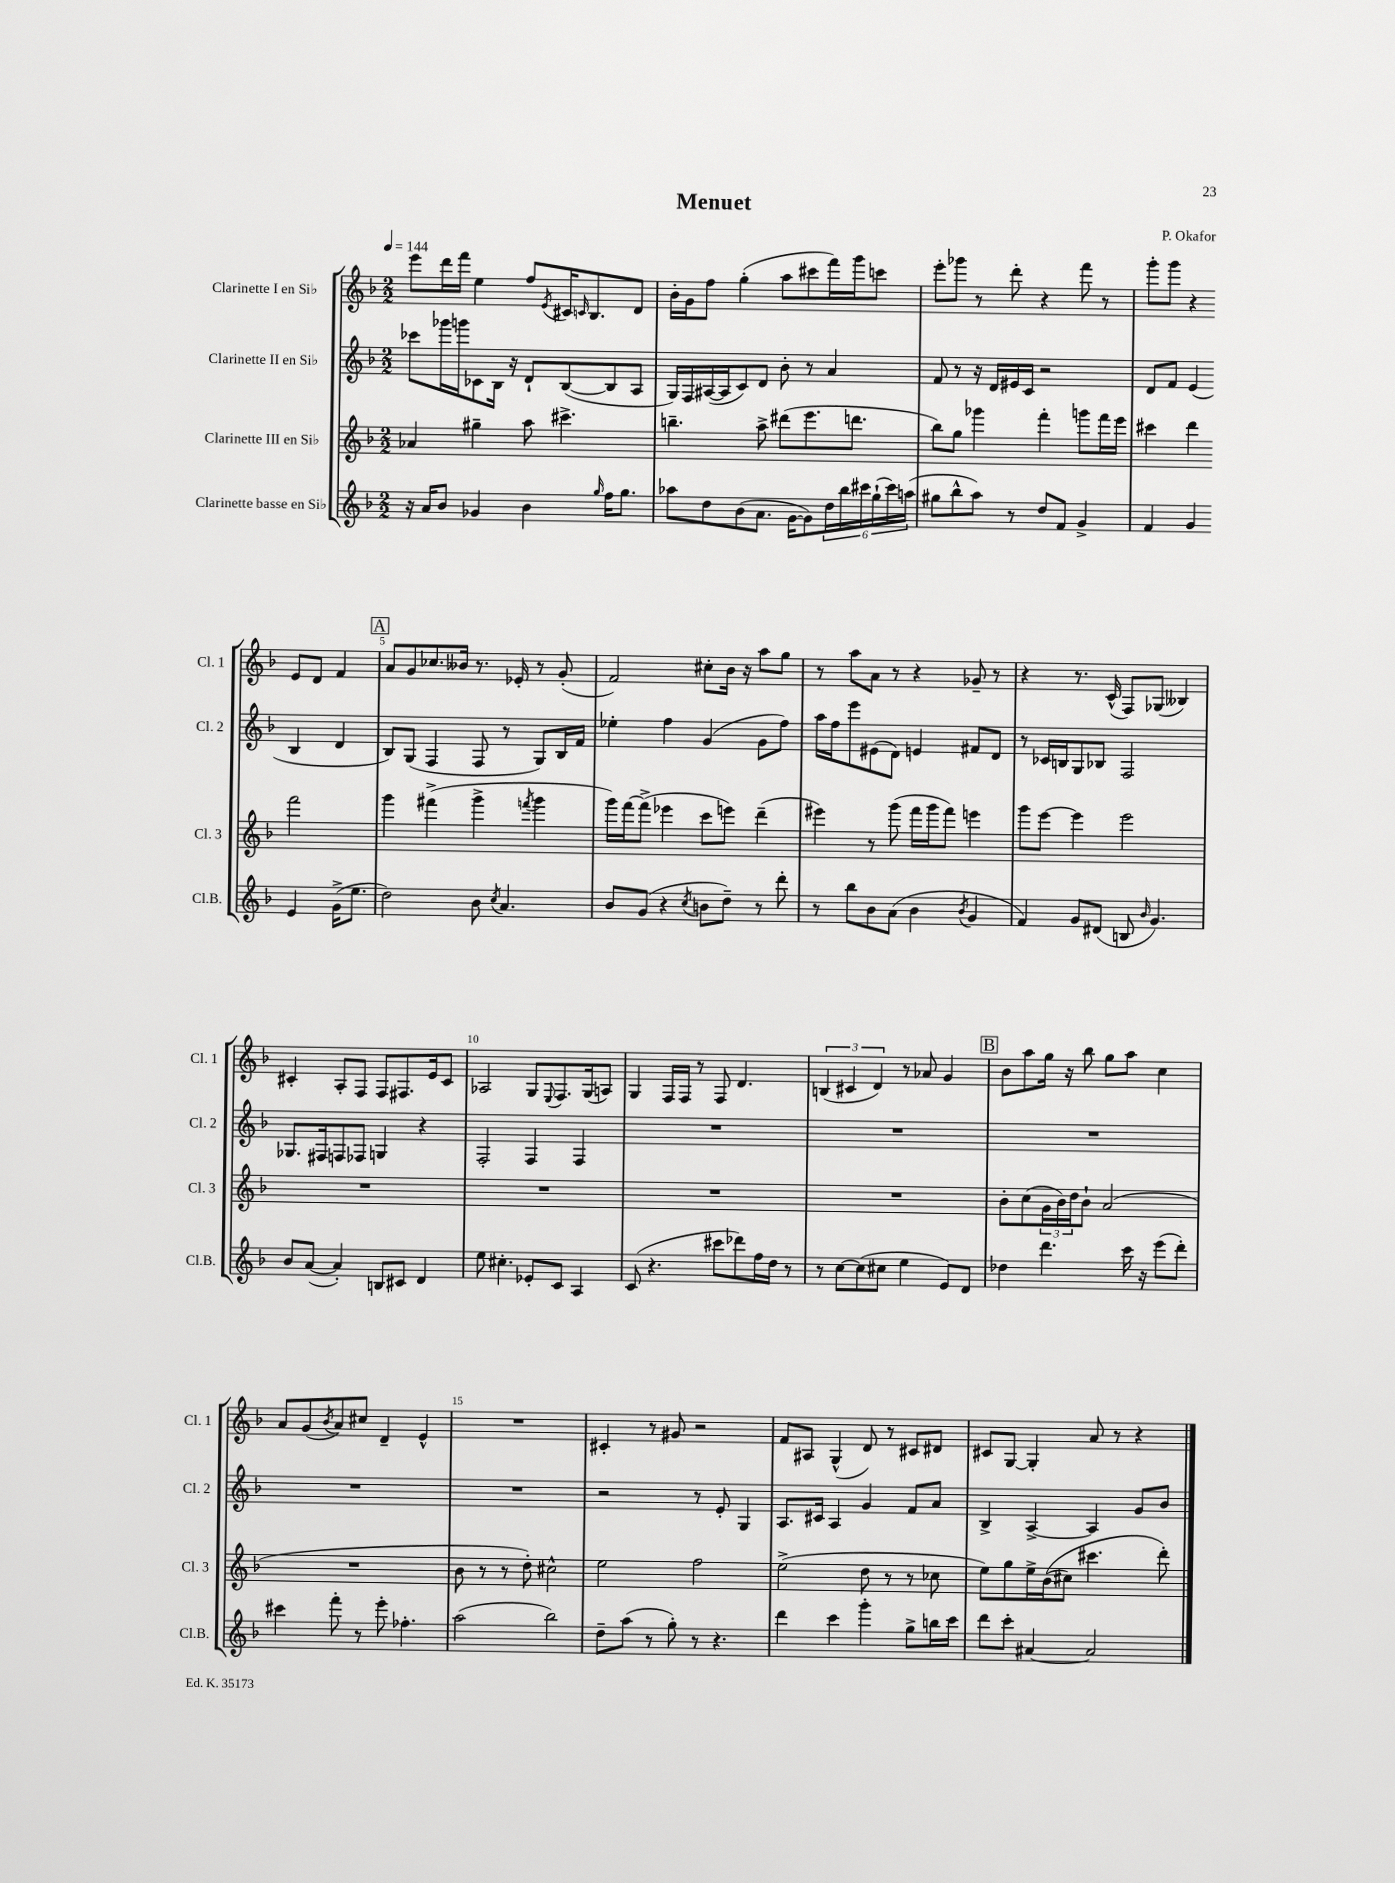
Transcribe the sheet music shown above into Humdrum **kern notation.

**kern	**kern	**kern	**kern
*part4	*part3	*part2	*part1
*staff4	*staff3	*staff2	*staff1
*I"Clarinette basse en Si♭	*I"Clarinette III en Si♭	*I"Clarinette II en Si♭	*I"Clarinette I en Si♭
*I'Cl.B.	*I'Cl. 3	*I'Cl. 2	*I'Cl. 1
*clefG2	*clefG2	*clefG2	*clefG2
*k[b-]	*k[b-]	*k[b-]	*k[b-]
*M2/2	*M2/2	*M2/2	*M2/2
*MM144	*MM144	*MM144	*MM144
=1	=1	=1	=1
16r	4a-X/	8ccc-X\L	8eee\L
16a/KL	.	.	.
8b-/J	.	16ggg-X\L	16ddd\L
.	.	16gggn\J	16fff\JJ
4g-X/	4gg#X~\	8c-X\	4ee\
.	.	16B-\Jk	.
.	.	16r	.
4b-\	8aa\	8d`/L	8ff/L
.	.	.	8qe/
.	4.ccc#X^\	([8B-/	16c#X/K
.	.	.	16qqcn/
.	.	.	8.B-/
16qqgg/	.	.	.
16ff\KL	.	8B-/]	.
8.gg\J	.	.	.
.	.	8A/J	8d/J
=2	=2	=2	=2
8aa-X\L	4.bbn~\	16G/LL)	16b-'\LL
.	.	16F/	16g\J
8dd\	.	([16A#X/	8ff\J
.	.	16A#/J]	.
(8b-\	.	8c/)	(4gg'\
8.a\J	8aa^\	8d/J	.
.	(8ddd#X\L	8b-'\	8aa\L
[16g\KL	.	.	.
8g\])	8.eee\	8r	8ccc#X\
24dd\L	.	4a/	16fff\L)
24bb-\	.	.	.
.	8.dddn\J	.	16ggg\J
24ccc#X\	.	.	.
(24gg`\	.	.	8cccn\J
24ccc#\)	.	.	.
(24aan\JJ	.	.	.
=3	=3	=3	=3
8gg#X\L	8bb-\L)	8f/	8eee'\L
8bb-^^\	8gg\J	8r	8ggg-X\J
8aa\J)	4ggg-X\	16r	8r
.	.	16d/LL	.
8r	.	16e#X/	8ddd'\
.	.	16c/JJ	.
8dd/L	4fff'\	2r	4r
8f/J	.	.	.
4g^/	8gggn\L	.	8fff\
.	16fff\L	.	8r
.	16eee\JJ	.	.
=4	=4	=4	=4
4f/	4ccc#X\	8d/L	8ggg'\L
.	.	8f/J	8ggg\J
4g/	4ddd\	(4e/	4r
4e/	2fff\	4B-/	8e/L
.	.	.	8d/J
(16g^\KL	.	4d/	4f/
8.ee\J	.	.	.
!!LO:LB:g=z
!!LO:REH:place=s1:t=A
=5	=5	=5	=5
2dd\)	4ggg\	8B-/L)	8a/L
.	.	(8G/J	8g/
.	(4fff#X^\	4F/	8.cc-X/
.	.	.	16b--X/Jk
8b-\	4ggg^\	8F/	8.r
8qcc/	.	.	.
4.a/	.	8r	.
.	.	.	16e-X'/
.	8qfffn/	.	.
.	4ggg\	8G/L)	8r
.	.	16B-/L	(8g'/
.	.	16f/JJ	.
=6	=6	=6	=6
8b-/L	16ggg\LL)	4ee-X'\	2f/)
.	[16fff\J	.	.
(8g/J	(8fff^\J]	.	.
4r	4eee-X\	4ff\	.
8qcc/	.	.	.
8bn\L	8ccc\L	(4g/	8cc#X'\L
8dd~\J)	8eeen\J)	.	16b-\Jk
.	.	.	16r
8r	(4ddd~\	8g\L	8aa\L
8ddd'\	.	8ff\J)	8gg\J
=7	=7	=7	=7
8r	4eee#X\)	16aa\LL	8r
.	.	16ff\J	.
8bb-\L	.	8eee\	8aa\L
8b-\	8r	(8e#X\	8a\J
(8a\J	(8ggg\	8d\J)	8r
4b-\	16fff\LL	4en/	4r
.	16ggg\J	.	.
.	8fff\J)	.	.
8qb-/	.	.	.
4g/	4eeen\	8f#X/L	8g-X~/
.	.	8d/J	8r
=8	=8	=8	=8
4f/)	8ggg\L	8r	4r
.	[8eee\J	16c-X/LL	.
.	.	16Bn/J	.
8g/L	4eee\]	8G/	8.r
(8d#X/J	.	8B-X/J	.
.	.	.	(16c^^/
8Bn/	2eee\	2F/	8F/L)
16qqb-/	.	.	.
4.g/)	.	.	(8G-X/J
.	.	.	4B--X/)
!!LO:LB:g=z
=9	=9	=9	=9
8b-/L	1r	8.G-X/L	4c#X'/
([8a/J	.	.	.
.	.	16F#X/k	.
4a'/])	.	8Fn/	8A'/L
.	.	8F-X/J	8F/J
8Bn/L	.	4Gn/	8F/L
8c#X/J	.	.	8.F#X/
4d/	.	4r	.
.	.	.	16e/k
.	.	.	8c#/J
=10	=10	=10	=10
8ee\	1r	2F'/	2A-X/
4.cc#X'\	.	.	.
8e-X'/L	.	4F/	8G/L
.	.	.	8qqE/
8c/J	.	.	8.F/
4A/	.	4F/	.
.	.	.	(16G/k
.	.	.	8An/J)
=11	=11	=11	=11
(8c/	1r	1r	4G/
4.r	.	.	.
.	.	.	16F/LL
.	.	.	16F/JJ
.	.	.	8r
8ccc#X\L	.	.	8F/
8ddd-X\)	.	.	4.d/
16ff\L	.	.	.
16dd\JJ	.	.	.
8r	.	.	.
=12	=12	=12	=12
8r	1r	1r	(6Bn/
[8cc\L	.	.	.
.	.	.	6c#X/
(8cc\]	.	.	.
.	.	.	6d/)
8cc#X\J	.	.	.
4ee\	.	.	8r
.	.	.	8a-X/
8e/L)	.	.	4g/
8d/J	.	.	.
!!LO:REH:place=s1:t=B
=13	=13	=13	=13
4dd-X\	8b-'\L	1r	8b-\L
.	(8cc\	.	8aa\
4.ddd\	24g\L	.	16gg\Jk
.	24b-\)	.	.
.	.	.	16r
.	24dd\J	.	.
.	8b-`\J	.	8bb-\
.	(2a/	.	8gg\L
16ccc\	.	.	8aa\J
16r	.	.	.
(8eee\L	.	.	4cc\
8ddd'\J)	.	.	.
!!LO:LB:g=z
=14	=14	=14	=14
4ccc#X\	1r	1r	8a/L
.	.	.	(8g/
.	.	.	8qb-/
8fff'\	.	.	8a/)
8r	.	.	8cc#X/J
8eee'\	.	.	4d~/
4.ff-X'\	.	.	.
.	.	.	4e^^/
=15	=15	=15	=15
(2aa\	8b-\	1r	1r
.	8r	.	.
.	8r	.	.
.	8dd'\)	.	.
2bb-\)	2cc#X^^\	.	.
=16	=16	=16	=16
8dd~\L	2ee\	2r	4c#X'/
(8aa\J	.	.	.
8r	.	.	8r
8gg'\)	.	.	8g#X/
8r	2ff\	8r	2r
4.r	.	8e'/	.
.	.	4G/	.
=17	=17	=17	=17
4ddd\	(2ee^\	8.A/L	8f/L
.	.	.	8A#X/J
.	.	16c#X/Jk	.
4ccc\	.	4A/	(4G^^/
4ggg'\	8dd\	4g/	8d/)
.	8r	.	8r
8gg^\L	8r	8f/L	8c#X/L
16bbn\L	8cc-X\	8a/J	8d#X/J
16ccc\JJ	.	.	.
=18	=18	=18	=18
8ddd\L	8ee\L)	4B-^/	8c#X/L
8ccc'\J	8gg\	.	[8G/J
[4a#X/	16ee^\L	[4A^/	4G'/]
.	((16b-\J	.	.
.	8cc#X\J)	.	.
2a#/]	4.ccc#X\	4A/]	8a/
.	.	.	8r
.	.	8g/L	4r
.	8ddd'\)	8b-/J	.
==	==	==	==
*-	*-	*-	*-
